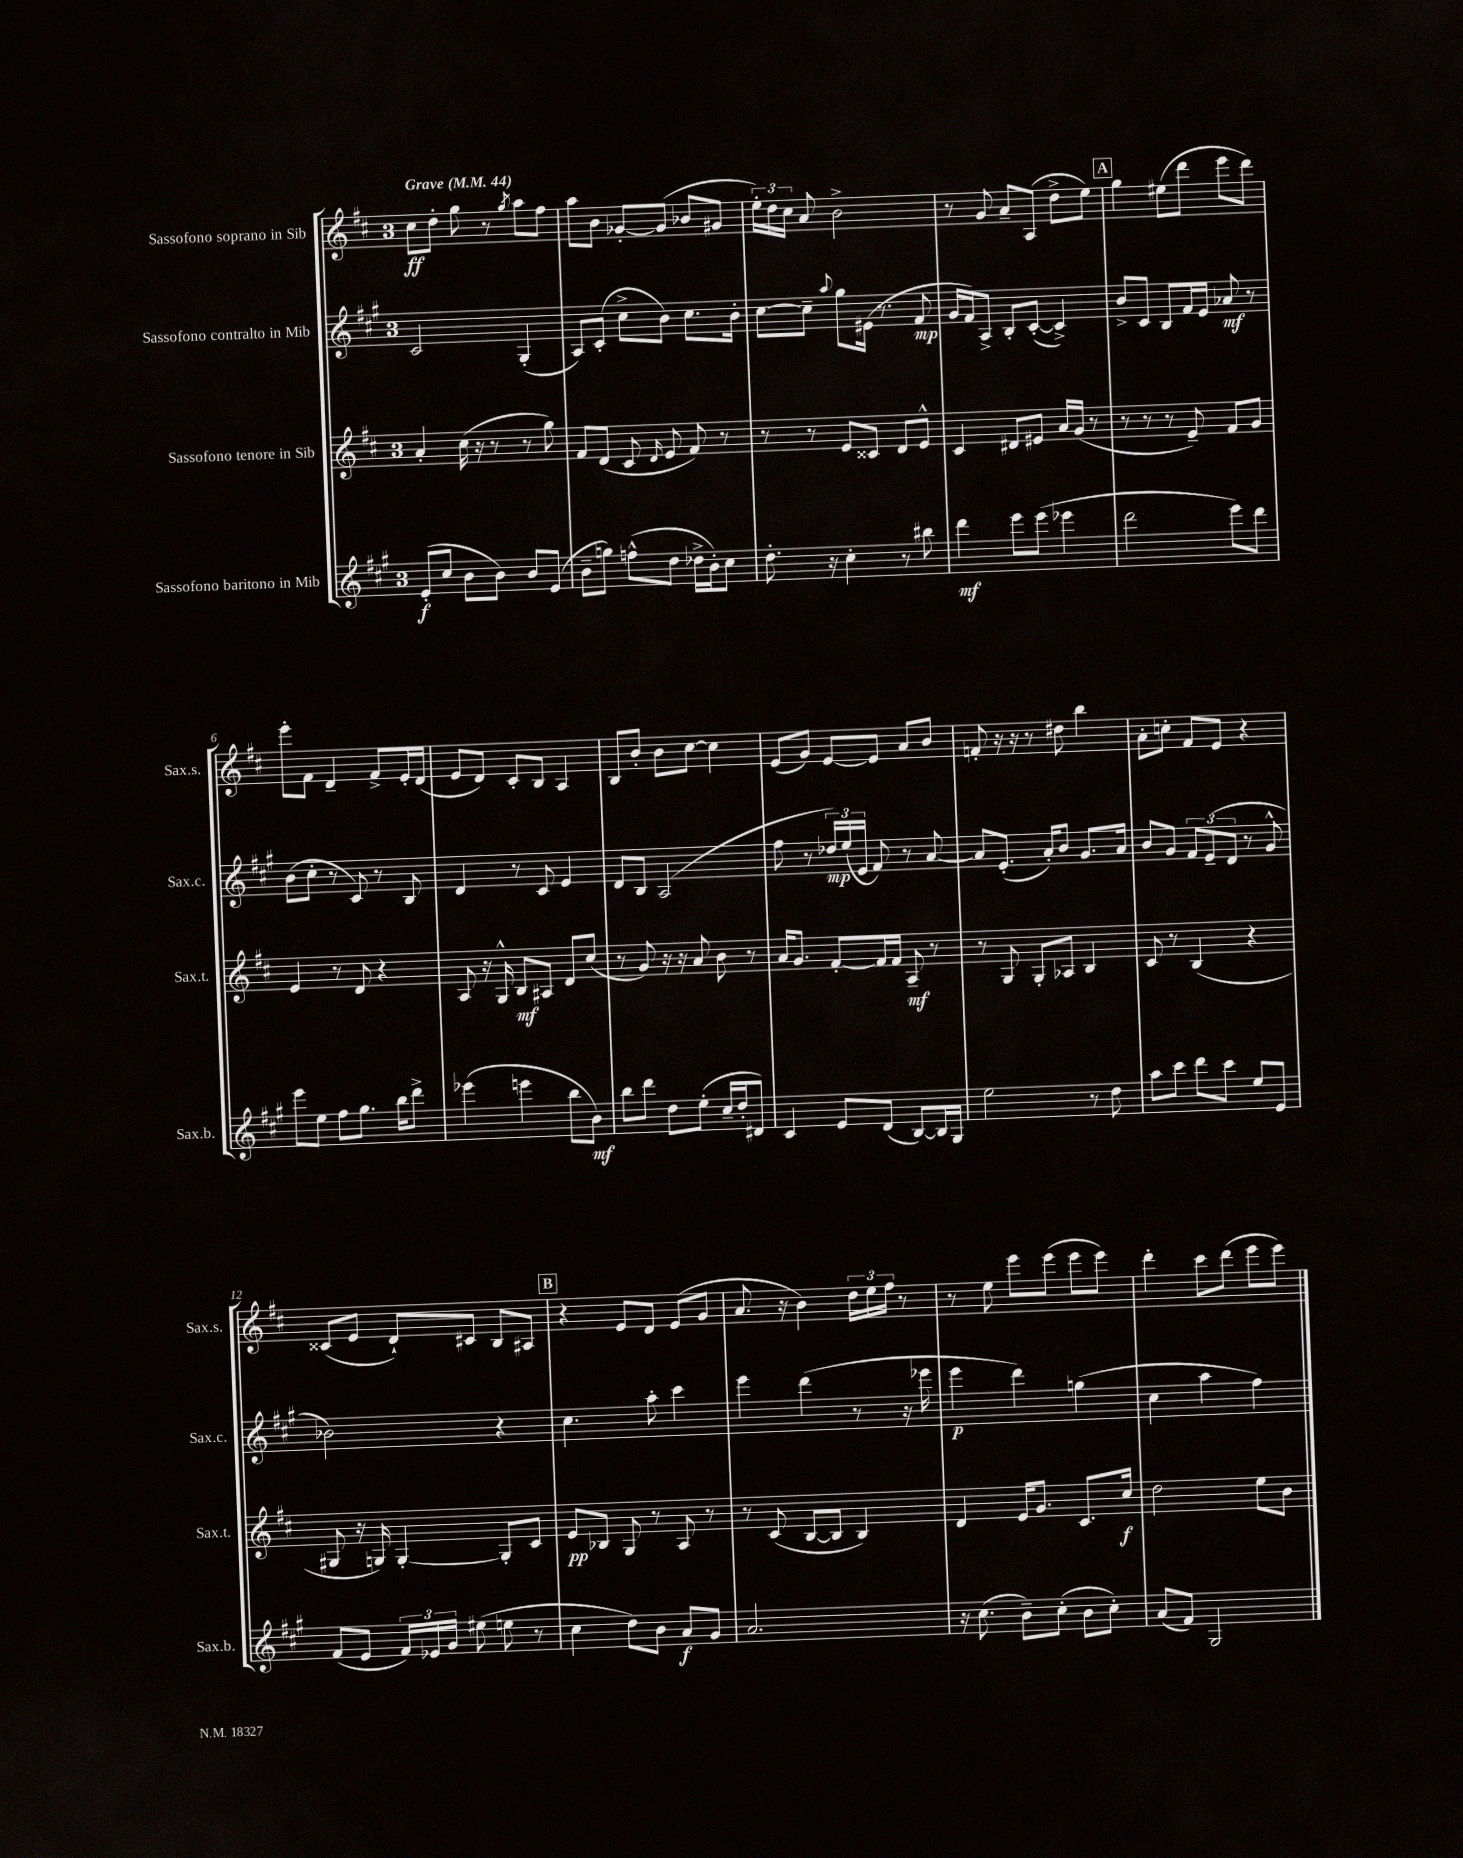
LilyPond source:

<<
\new StaffGroup <<
\new Staff = "s0" \with { instrumentName = "Sassofono soprano in Sib" shortInstrumentName = "Sax.s." } {
    \clef treble \key d \major \once \override Staff.TimeSignature.style = #'single-digit \time 3/4 \tempo "Grave" 4 = 44
    \autoBeamOff cis''8[\ff d''8]-. g''8 r8 \acciaccatura { g''8 } a''8[ fis''8] |
    a''8[ b'8] ges'8[~-. ges'8]( bes'8[ gis'8] |
    \tuplet 3/2 { e''16[-.) d''16 cis''16] } a'8 b'2-> |
    r8 g'8 a'8[-- a8]( d''8[-> e''8]) |
    \mark \markup { \box "A" } g''4 eis''8[( d'''8] e'''8[ d'''8]) |
    e'''8[-. fis'8] d'4-- fis'8[-> e'16-. d'16]( |
    e'8[ d'8]) cis'8[-. b8] a4 |
    b8[ b'8]-. b'8[ cis''8]~ cis''4 |
    e'8[( g'8]) e'8[~ e'8] a'8[ b'8] |
    f'8-. r16 r16 r8 dis''8 b''4 |
    a'8[-. c''8]-. fis'8[ e'8] r4 |
    cisis'8[( e'8] d'8[-!) cis'8] b8[ ais8] |
    \mark \markup { \box "B" } r4 e'8[ d'8] e'8[( g'8] |
    a'8. r16 b'4) \tuplet 3/2 { d''16[ e''16 fis''16] } r8 |
    r8 e''8 e'''8[ e'''8]( e'''8[ e'''8]) |
    d'''4-. cis'''8[ d'''8]( e'''8[ e'''8]) \bar "|." |
}
\new Staff = "s1" \with { instrumentName = "Sassofono contralto in Mib" shortInstrumentName = "Sax.c." } {
    \clef treble \key a \major \once \override Staff.TimeSignature.style = #'single-digit \time 3/4
    \autoBeamOff cis'2 gis4-.( |
    a8[) cis'8]-.( cis''8[-> b'8]) cis''8.[ b'16]-. |
    cis''8[~ cis''8]-- \appoggiatura { a''8 } gis''8[ eis'16]( r8. fis'8\mp |
    gis'16[ fis'16) a8]-> b8[-. cis'8]~-.( cis'4->) |
    \mark \markup { \box "A" } b'8[-> cis'8] b8[ fis'16 e'16] aes'8\mf r8 |
    b'8[( cis''8]-. r8 cis'8) r8 b8 |
    d'4 r8 cis'8 e'4 |
    d'8[ b8] a2( |
    fis''8 r8 \tuplet 3/2 { des''16[\mp) e''16( e'16] } fis'8) r8 a'8~ |
    a'8[ e'8.]-.( a'16[-.) b'8] gis'8.[ a'16] |
    b'8[ gis'8] \tuplet 3/2 { fis'8[ e'8--( d'8] } r8 gis'8-^ |
    bes'2) r4 |
    \mark \markup { \box "B" } cis''4. a''8-. cis'''4 |
    e'''4 d'''4( r8 r16 ees'''16 |
    e'''4\p d'''4) g''4( |
    cis''4 a''4 fis''4) \bar "|." |
}
\new Staff = "s2" \with { instrumentName = "Sassofono tenore in Sib" shortInstrumentName = "Sax.t." } {
    \clef treble \key d \major \once \override Staff.TimeSignature.style = #'single-digit \time 3/4
    \autoBeamOff a'4-. cis''16( r16 r8 r8 g''8) |
    fis'8[ d'8]( cis'8 \grace { d'16 } e'8 fis'8) r8 |
    r8 r8 e'8[ cisis'8] d'8[ e'8]-^ |
    cis'4 dis'8[ eis'8] a'16[ g'16]( r8 |
    \mark \markup { \box "A" } r8 r8 r8 e'8--) fis'8[ g'8] |
    e'4 r8 d'8 r4 |
    a8 r16 g16-^ b8[\mf ais8] d'8[ cis''8]( |
    r8 g'8) r16 r16 a'8 b'8 r8 |
    a'16[ g'8.] fis'8[~-. fis'16 fis'16] a8--\mf r8 |
    r8 g8 g8[-. aes8] b4 |
    cis'8 r8 b4( r4 |
    gis8 r16 g16) g4~-. g8[-. cis'8] |
    \mark \markup { \box "B" } e'8[\pp bes8] g8 r8 a8 r8 |
    r8 cis'8( b8[~ b8] b4) |
    d'4 e'16[ g'8.] cis'8.[ cis''16]\f |
    d''2 e''8[ b'8] \bar "|." |
}
\new Staff = "s3" \with { instrumentName = "Sassofono baritono in Mib" shortInstrumentName = "Sax.b." } {
    \clef treble \key a \major \once \override Staff.TimeSignature.style = #'single-digit \time 3/4
    \autoBeamOff e'8[-.\f( cis''8] b'8[ b'8]) b'8[ e'8]( |
    b'8[-- g''8]) f''8[-^( d''8] des''16[-> b'16-.) cis''8] |
    d''8.-. r16 cis''4-. r8 bis''8 |
    d'''4\mf e'''8[ e'''8]( ees'''4 |
    \mark \markup { \box "A" } d'''2 e'''8[) d'''8] |
    e'''8[ e''8] fis''8[ gis''8.] b''16[ d'''8]-> |
    ees'''4( e'''4 b''8[ b'8]\mf) |
    b''8[ d'''8] d''8[ e''8]-.( cis''16[-- d''16-. dis'8]) |
    cis'4 e'8[ d'8]( b8[~) b16 gis16] |
    e''2 r8 d''8 |
    a''8[ cis'''8] d'''8[ cis'''8] e''8[ e'8] |
    fis'8[( e'8] \tuplet 3/2 { fis'16[) ees'16 gis'16] } eis''8( e''8 r8 |
    \mark \markup { \box "B" } cis''4 d''8[) b'8] a'8[\f gis'8] |
    a'2. |
    r16 cis''8.( b'8[--) cis''8]-.( b'8[ cis''8]-.) |
    a'8[( fis'8]) gis2 \bar "|." |
}
>>
>>
